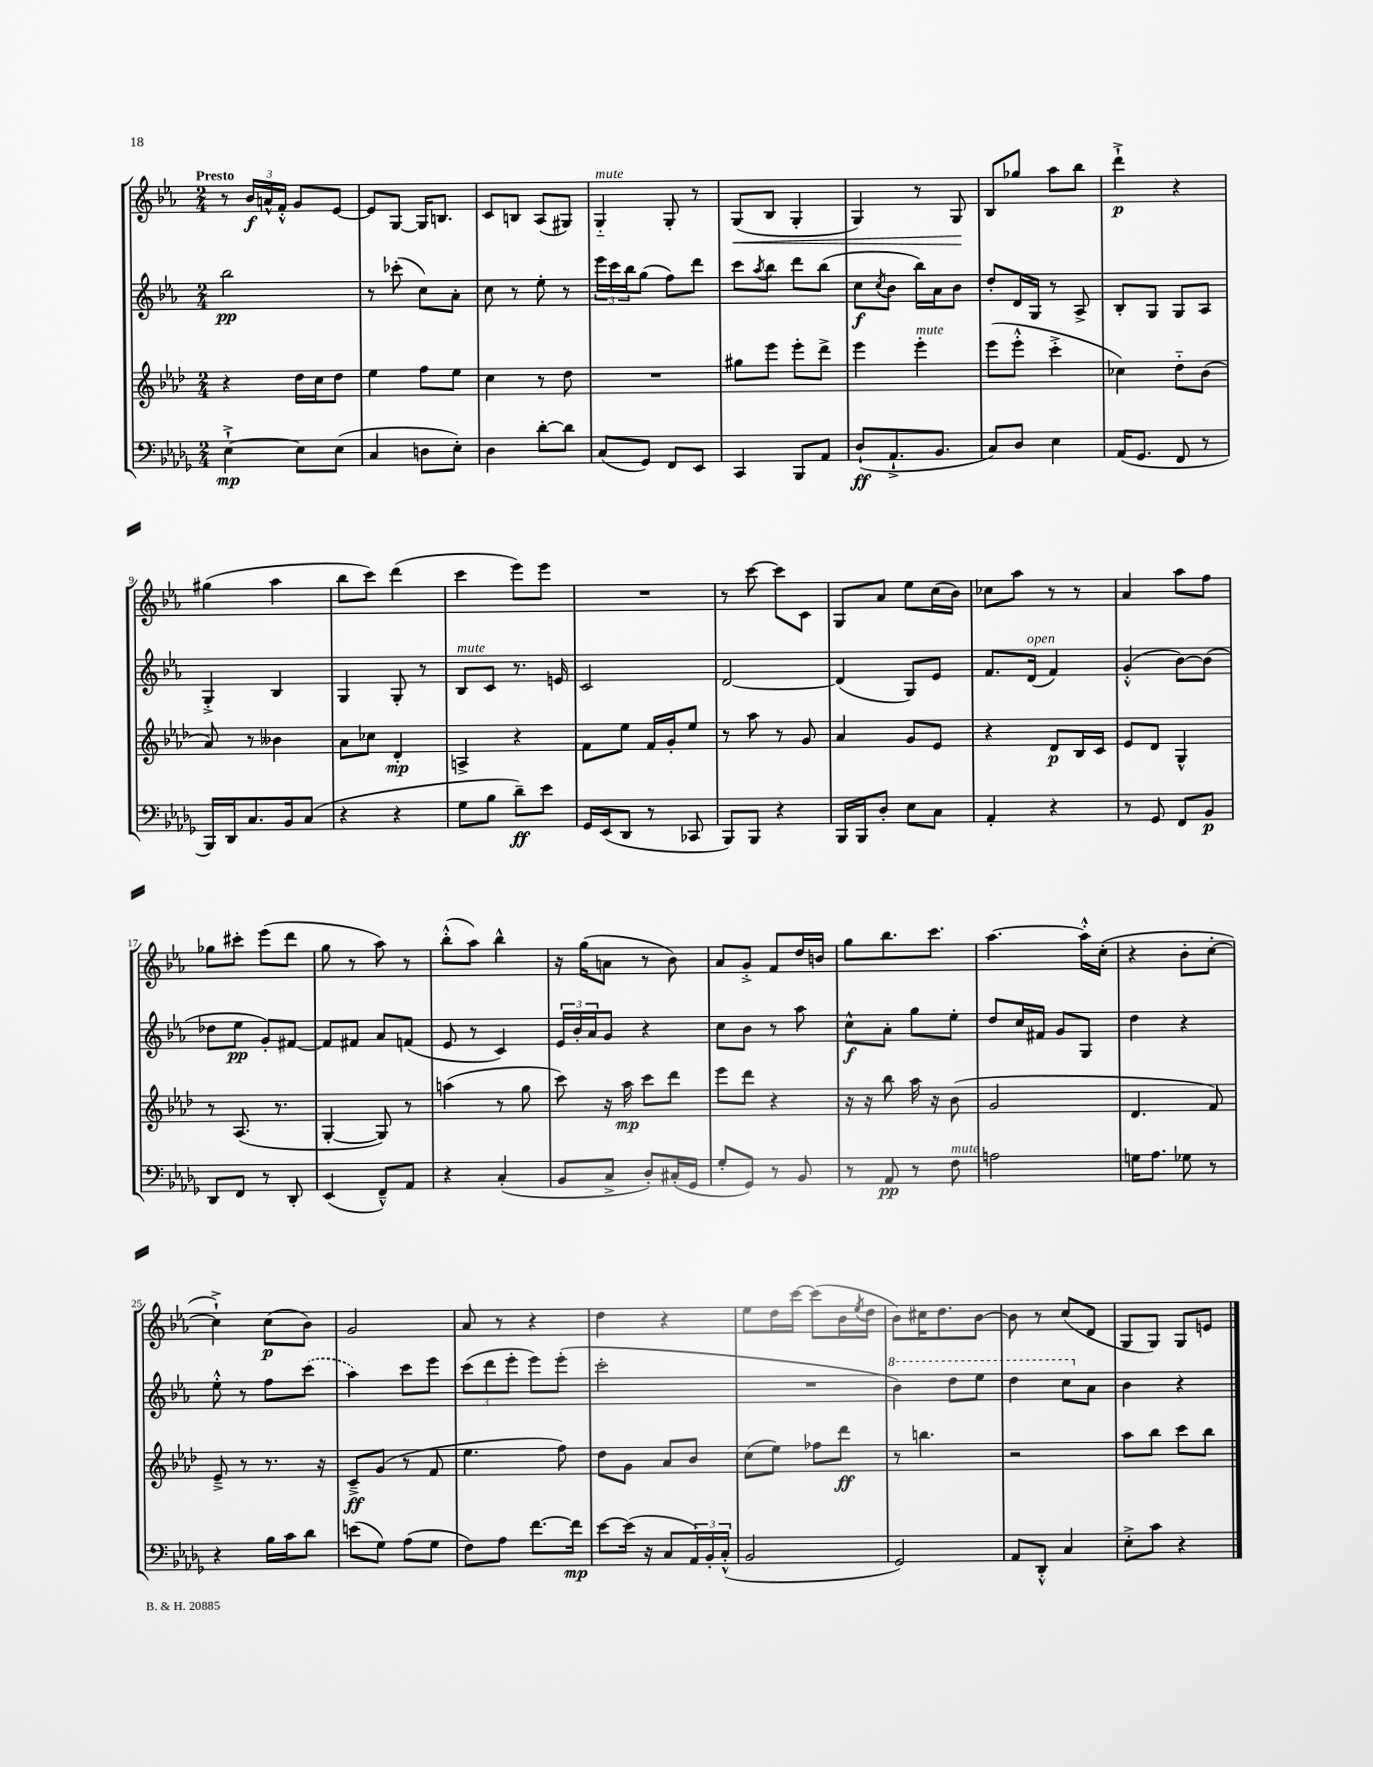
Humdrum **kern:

**kern	**dynam	**kern	**dynam	**kern	**dynam	**kern	**dynam
*part4	*part4	*part3	*part3	*part2	*part2	*part1	*part1
*staff4	*staff4	*staff3	*staff3	*staff2	*staff2	*staff1	*staff1
*clefF4	*	*clefG2	*	*clefG2	*	*clefG2	*
*k[b-e-a-d-g-]	*	*k[b-e-a-d-]	*	*k[b-e-a-]	*	*k[b-e-a-]	*
*M2/4	*	*M2/4	*	*M2/4	*	*M2/4	*
=1	=1	=1	=1	=1	=1	=1	=1
!	!	!	!	!	!	!LO:TX:a:B:t=Presto	!
[4E-`^\	mp	4r	.	2bb-\	pp	8r	.
.	.	.	.	.	.	24b-/LL	f
.	.	.	.	.	.	24an^^/	.
.	.	.	.	.	.	24f'^^/JJ	.
8E-\L]	.	16dd-\LL	.	.	.	8g/L	.
.	.	16cc\J	.	.	.	.	.
(8E-\J	.	8dd-\J	.	.	.	[8e-/J	.
=2	=2	=2	=2	=2	=2	=2	=2
4C/	.	4ee-\	.	8r	.	8e-/L]	.
.	.	.	.	(8ccc-X'\	.	[8G/J	.
8Dn\L	.	8ff\L	.	8cc\L)	.	16G/KL]	.
.	.	.	.	.	.	8.Bn/J	.
8E-'\J)	.	8ee-\J	.	8a-'\J	.	.	.
=3	=3	=3	=3	=3	=3	=3	=3
4D-\	.	4cc\	.	8cc\	.	8c/L	.
.	.	.	.	8r	.	8Bn/J	.
[8d-'\L	.	8r	.	8ee-'\	.	(8A-/L	.
8d-\J]	.	8dd-\	.	8r	.	8G#X/J)	.
=4	=4	=4	=4	=4	=4	=4	=4
!	!	!	!	!	!	!LO:TX:a:i:t=mute	!
(8C/L	.	2r	.	24eee-\LL	.	4G/	.
.	.	.	.	24ccc\	.	.	.
.	.	.	.	24bb-\J	.	.	.
8GG-/J)	.	.	.	(8gg\J	.	.	.
8FF/L	.	.	.	8ff\L)	.	8G'/	.
8EE-/J	.	.	.	8ddd\J	.	8r	.
=5	=5	=5	=5	=5	=5	=5	=5
!	!	!	!	!	!	!	!LO:HP:b
4CC/	.	8gg#X\L	.	8ccc\L	.	(8G/L	<
.	.	.	.	8qaa-/	.	.	.
.	.	8eee-\J	.	8bb-\J	.	8B-/J	.
8BBB-/L	.	8eee-'\L	.	8ddd\L	.	4G'/	.
8AA-/J	.	8ddd-^\J	.	(8bb-\J	.	.	.
=6	=6	=6	=6	=6	=6	=6	=6
(8D-`/L	ff	4eee-\	.	8cc\L	f	4G/)	.
.	.	.	.	8qcc/	.	.	.
8.AA-`^/	.	.	.	8b-\J	.	.	.
!	!	!LO:TX:a:i:t=mute	!	!	!	!	!
.	.	4eee-'\	.	16bb-\LL)	.	8r	.
8.BB-/J	.	.	.	16a-\J	.	.	.
.	.	.	.	8b-\J	.	8G/	.
.	.	.	.	.	.	.	[
=7	=7	=7	=7	=7	=7	=7	=7
8C/L)	.	(8eee-\L	.	8dd'/L	.	8B-/L	.
8D-/J	.	8eee-'^^\J	.	16d/L	.	8gg-X/J	.
.	.	.	.	16G/JJ	.	.	.
4E-\	.	4ccc'^\	.	8r	.	8aa-\L	.
.	.	.	.	8A-^/	.	8bb-\J	.
=8	=8	=8	=8	=8	=8	=8	=8
(16AA-/KL	.	4cc-X\)	.	8B-'/L	.	4ddd`^\	p
8.GG-/J	.	.	.	.	.	.	.
.	.	.	.	8G/J	.	.	.
8FF/	.	8dd-\L	.	8G/L	.	4r	.
8r	.	(8b-\J	.	8A-/J	.	.	.
!!LO:LB:g=z
=9	=9	=9	=9	=9	=9	=9	=9
16BBB-/LL)	.	8a-/)	.	4G'^/	.	(4gg#X\	.
16DD-/J	.	.	.	.	.	.	.
8.C/	.	8r	.	.	.	.	.
.	.	4b--X\	.	4B-/	.	4aa-\	.
16BB-/k	.	.	.	.	.	.	.
(8C/J	.	.	.	.	.	.	.
=10	=10	=10	=10	=10	=10	=10	=10
4r	.	8a-\L	.	4G/	.	8bb-\L	.
.	.	8cc-X\J	.	.	.	8ccc\J)	.
4r	.	4d-'/	mp	8G'/	.	(4ddd\	.
.	.	.	.	8r	.	.	.
=11	=11	=11	=11	=11	=11	=11	=11
!	!	!	!	!LO:TX:a:i:t=mute	!	!	!
8G-\L	.	4An^/	.	8B-/L	.	4ccc\	.
8B-\J	.	.	.	8c/J	.	.	.
8d-~\L)	ff	4r	.	8.r	.	8eee-\L)	.
8e-\J	.	.	.	.	.	8eee-\J	.
.	.	.	.	16en/	.	.	.
=12	=12	=12	=12	=12	=12	=12	=12
16GG-/LL	.	8f\L	.	2c/	.	2r	.
(16EE-/J	.	.	.	.	.	.	.
8DD-/J	.	8ee-\J	.	.	.	.	.
8r	.	16f/LL	.	.	.	.	.
.	.	16g'/J	.	.	.	.	.
8CC-X/	.	8ee-/J	.	.	.	.	.
=13	=13	=13	=13	=13	=13	=13	=13
8BBB-/L)	.	8r	.	[2d/	.	8r	.
8BBB-/J	.	8aa-\	.	.	.	[8ccc\	.
4r	.	8r	.	.	.	8ccc\L]	.
.	.	8g/	.	.	.	8c\J	.
=14	=14	=14	=14	=14	=14	=14	=14
16BBB-/LL	.	4a-/	.	(4d/]	.	8G/L	.
16BBB-/J	.	.	.	.	.	.	.
8D-'/J	.	.	.	.	.	8a-/J	.
8E-\L	.	8g/L	.	8G/L)	.	8ee-\L	.
8C\J	.	8e-/J	.	8e-/J	.	(16cc\L	.
.	.	.	.	.	.	16b-\JJ)	.
=15	=15	=15	=15	=15	=15	=15	=15
4AA-'/	.	4r	.	8.f/L	.	8cc-X\L	.
.	.	.	.	.	.	8aa-\J	.
!	!	!	!	!LO:TX:a:i:t=open	!	!	!
.	.	.	.	(16d/Jk	.	.	.
4r	.	8d-/L	p	4f/)	.	8r	.
.	.	16B-/L	.	.	.	8r	.
.	.	16c/JJ	.	.	.	.	.
=16	=16	=16	=16	=16	=16	=16	=16
8r	.	8e-/L	.	(4g'^^/	.	4a-/	.
8GG-/	.	8d-/J	.	.	.	.	.
8FF/L	.	4G^^/	.	[8b-\L)	.	8aa-\L	.
8BB-/J	p	.	.	(8b-\J]	.	8ff\J	.
!!LO:LB:g=z
=17	=17	=17	=17	=17	=17	=17	=17
8DD-/L	.	8r	.	8dd-X\L	.	8gg-X\L	.
8FF/J	.	(8.A-/	.	8ee-\J	pp	8ccc#X'\J	.
8r	.	.	.	8g'/L)	.	(8eee-\L	.
.	.	8.r	.	.	.	.	.
8DD-'/	.	.	.	[8f#X/J	.	8ddd\J	.
=18	=18	=18	=18	=18	=18	=18	=18
(4EE-/	.	[4G'/	.	8f#/L]	.	8gg\	.
.	.	.	.	8f#X/J	.	8r	.
8FF~^^/L)	.	8G/])	.	8a-/L	.	8aa-\)	.
8AA-/J	.	8r	.	(8fn/J	.	8r	.
=19	=19	=19	=19	=19	=19	=19	=19
4r	.	(4aan\	.	8e-/	.	(8bb-'^^\L	.
.	.	.	.	8r	.	8aa-\J)	.
(4C'/	.	8r	.	4c/)	.	4bb-^^\	.
.	.	8gg\	.	.	.	.	.
=20	=20	=20	=20	=20	=20	=20	=20
8BB-/L	.	8ccc\)	.	24e-/LL	.	16r	.
.	.	.	.	24b-'/	.	.	.
.	.	.	.	.	.	(16gg\KL	.
.	.	.	.	24a-/J	.	.	.
8C^/J	.	16r	.	8g/J	.	8an\J	.
.	.	16aa-\	mp	.	.	.	.
8D-'/L)	.	8ccc\L	.	4r	.	8r	.
(16C#X'/L	.	8ddd-\J	.	.	.	8b-\)	.
16GG-/JJ	.	.	.	.	.	.	.
=21	=21	=21	=21	=21	=21	=21	=21
8G-'/L	.	8eee-\L	.	8cc\L	.	8a-/L	.
8GG-/J)	.	8ddd-\J	.	8b-\J	.	8g'^/J	.
8r	.	4r	.	8r	.	8f/L	.
8BB-/	.	.	.	8aa-\	.	16dd/L	.
.	.	.	.	.	.	16bn/JJ	.
=22	=22	=22	=22	=22	=22	=22	=22
8r	.	16r	.	8cc^^\L	f	8gg\L	.
.	.	16r	.	.	.	.	.
8AA-/	pp	8bb-\	.	8a-'\J	.	8.bb-\	.
8r	.	16aa-\	.	8gg\L	.	.	.
.	.	16r	.	.	.	8.ccc\J	.
!LO:TX:a:i:t=mute	!	!	!	!	!	!	!
8F\	.	(8b-\	.	8ee-'\J	.	.	.
=23	=23	=23	=23	=23	=23	=23	=23
2An\	.	2g/	.	8dd/L	.	[4.aa-\	.
.	.	.	.	16cc/L	.	.	.
.	.	.	.	16f#X/JJ	.	.	.
.	.	.	.	8g/L	.	.	.
.	.	.	.	8G/J	.	16aa-'^^\LL]	.
.	.	.	.	.	.	(16cc'\JJ	.
=24	=24	=24	=24	=24	=24	=24	=24
16Gn\KL	.	4.d-/	.	4dd\	.	4r	.
8.A-\J	.	.	.	.	.	.	.
8G-X\	.	.	.	4r	.	8b-'\L	.
8r	.	8f/)	.	.	.	[8cc'\J	.
!!LO:LB:g=z
=25	=25	=25	=25	=25	=25	=25	=25
4r	.	8e-~^/	.	8ee-'^^\	.	4cc`^\])	.
.	.	8r	.	8r	.	.	.
16B-\LL	.	8.r	.	8ff\L	.	(8cc\L	p
16c\J	.	.	.	.	.	.	.
8d-\J	.	.	.	(8ccc\J	.	8b-\J)	.
.	.	16r	.	.	.	.	.
=26	=26	=26	=26	=26	=26	=26	=26
(8en\L	.	8c~^/L	ff	4aa-\)	.	2g/	.
8G-\J)	.	(8g/J	.	.	.	.	.
(8A-\L	.	8r	.	8ccc\L	.	.	.
8G-\J	.	8f/	.	8eee-\J	.	.	.
=27	=27	=27	=27	=27	=27	=27	=27
8F\L)	.	4.ee-\	.	(12ccc\L	.	8a-/	.
.	.	.	.	12ddd\	.	.	.
8A-\J	.	.	.	.	.	8r	.
.	.	.	.	12eee-'\J	.	.	.
[8.f\L	.	.	.	8eee-\L)	.	4r	.
.	.	8ff\)	.	(8eee-'\J	.	.	.
16f\Jk]	mp	.	.	.	.	.	.
=28	=28	=28	=28	=28	=28	=28	=28
[8e-\L	.	8dd-\L	.	2ccc'\	.	4dd\	.
(16e-\Jk]	.	8g\J	.	.	.	.	.
16r	.	.	.	.	.	.	.
8C/L	.	8a-/L	.	.	.	4r	.
24AA-/L)	.	8b-/J	.	.	.	.	.
24BB-'/	.	.	.	.	.	.	.
(24C'^^/JJ	.	.	.	.	.	.	.
=29	=29	=29	=29	=29	=29	=29	=29
2BB-/	.	(8cc\L	.	2r	.	8ee-\L	.
.	.	8ee-\J)	.	.	.	16dd\L	.
.	.	.	.	.	.	[16ccc\JJ	.
.	.	8ff-X\L	.	.	.	(8ccc\L]	.
.	.	8ddd-\J	ff	.	.	16b-\L	.
.	.	.	.	.	.	8qee-/	.
.	.	.	.	.	.	16dd\JJ	.
=30	=30	=30	=30	=30	=30	=30	=30
*	*	*	*	*8va	*	*	*
2GG-/)	.	8r	.	4bb-\)	.	8b-\L)	.
.	.	4.bbn\	.	.	.	16cc#X\K	.
.	.	.	.	.	.	8.dd\	.
.	.	.	.	8ddd\L	.	.	.
.	.	.	.	8eee-\J	.	[8b-\J	.
=31	=31	=31	=31	=31	=31	=31	=31
8AA-/L	.	2r	.	4ddd\	.	8b-\]	.
8DD-'^^/J	.	.	.	.	.	8r	.
4C/	.	.	.	8ccc\L	.	(8cc/L	.
*	*	*	*	*X8va	*	*	*
.	.	.	.	8a-\J	.	8d/J	.
=32	=32	=32	=32	=32	=32	=32	=32
8E-'^\L	.	8aa-\L	.	4b-\	.	8G/L	.
8c\J	.	8bb-\J	.	.	.	8G/J)	.
4r	.	8ccc\L	.	4r	.	8G/L	.
.	.	8bb-\J	.	.	.	8en/J	.
==	==	==	==	==	==	==	==
*-	*-	*-	*-	*-	*-	*-	*-
